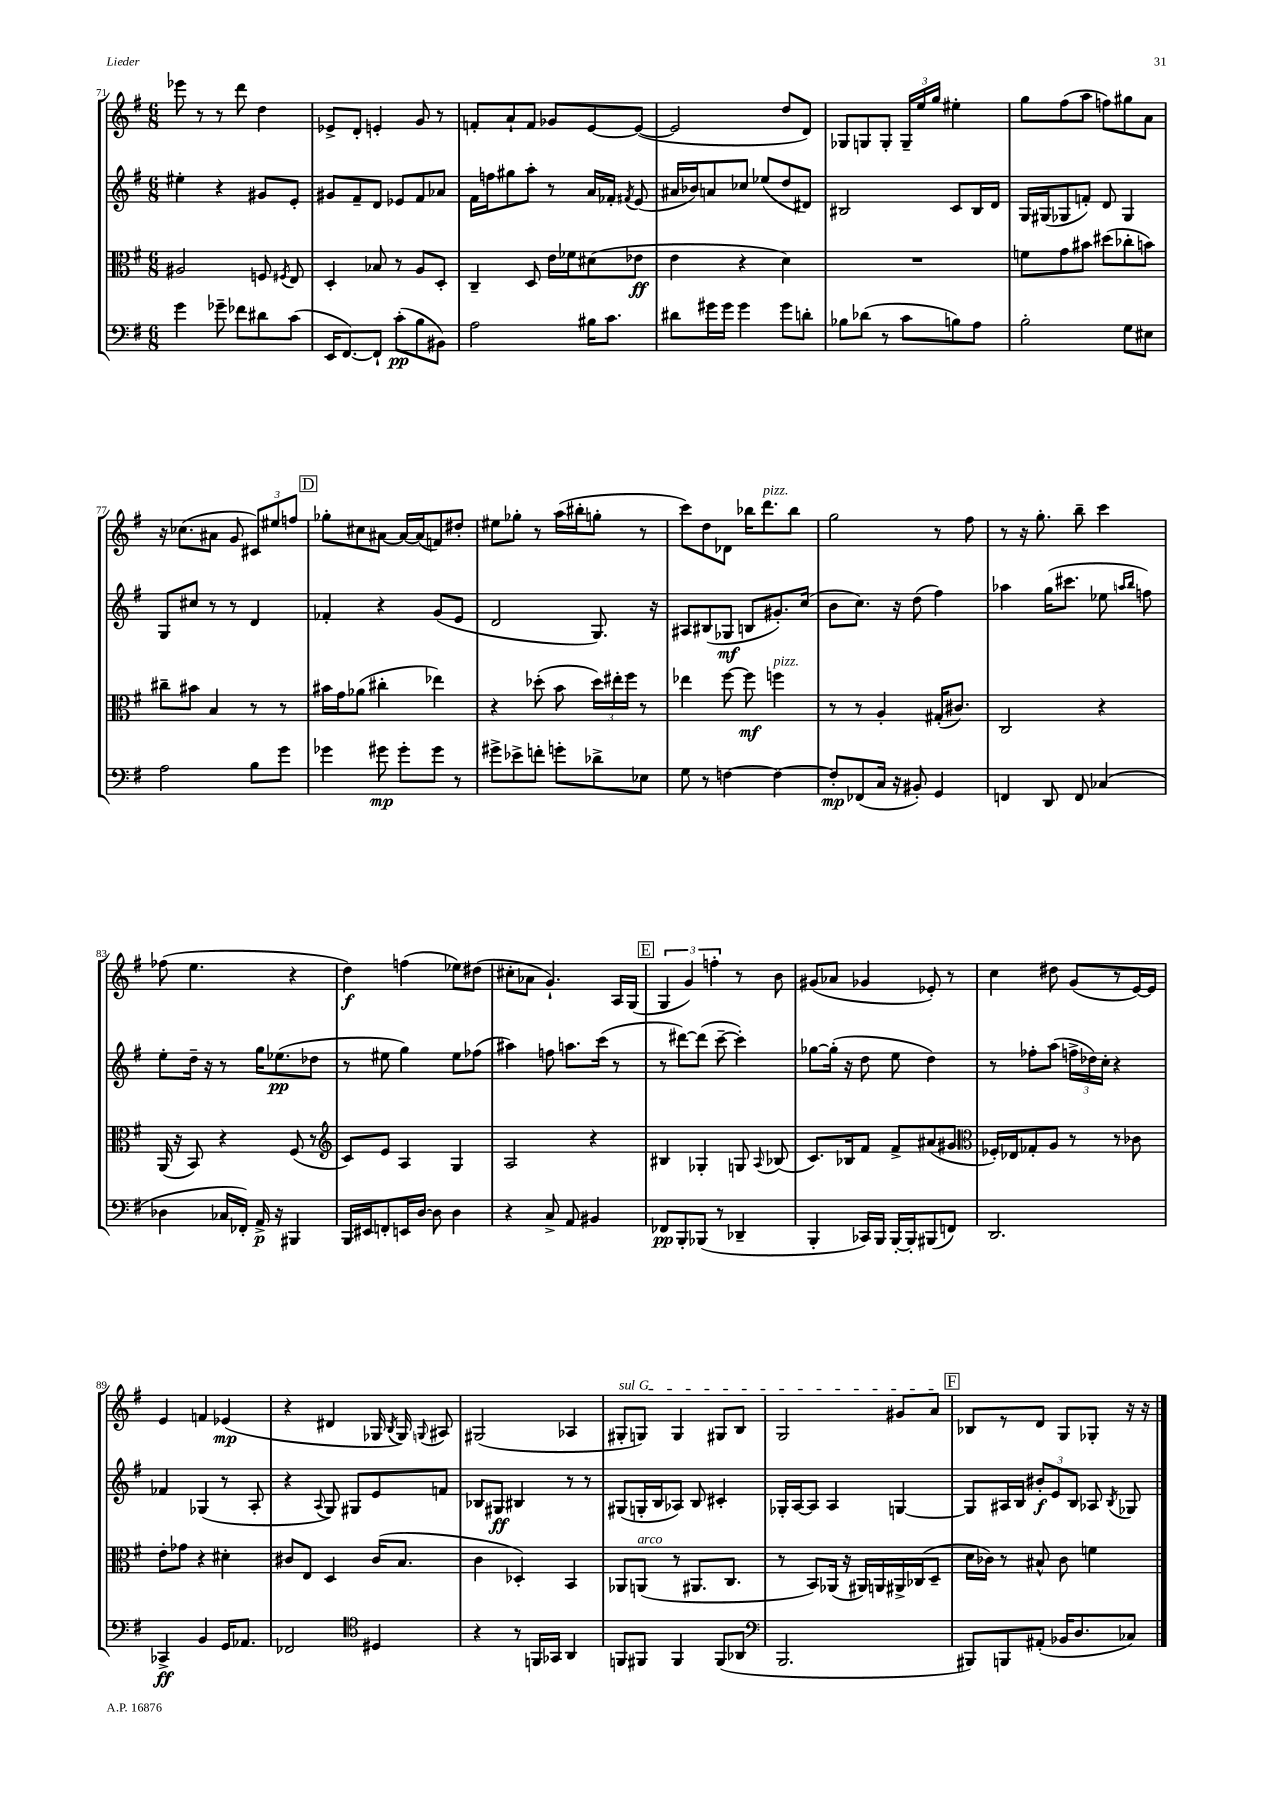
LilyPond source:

<<
\new StaffGroup <<
\new Staff = "s0" {
    \clef treble \key g \major \numericTimeSignature \time 6/8
    \autoBeamOff ees'''8 r8 r8 d'''8 d''4 |
    ees'8[-> d'8]-. e'4-. g'8 r8 |
    f'8[-. a'8-! f'8] ges'8[ e'8~ e'8]~( |
    e'2 d''8[ d'8]) |
    ges8[ g8 g8]-. \tuplet 3/2 { g16[-- e''16 g''16] } eis''4-. |
    g''8[ fis''8( a''8] f''8[) gis''8 a'8] |
    r16 ces''8.[( ais'8] g'8 \tuplet 3/2 { cis'8[) eis''8 f''8] } |
    \mark \markup { \box "D" } ges''8[-. cis''8 ais'8]~ ais'16[~ ais'16( f'8) dis''8]-. |
    eis''8[ ges''8]-. r8 a''16[( bis''16-. g''8]-. r8 |
    c'''8[) d''8 des'8] bes''16[ d'''8.^\markup { \italic "pizz." } bes''8] |
    g''2 r8 fis''8 |
    r8 r16 g''8.-. b''8-- c'''4 |
    fes''8( e''4. r4 |
    d''4\f) f''4( ees''8[) dis''8]( |
    cis''8[-. aes'8] g'4.-!) a16[ g16]( |
    \mark \markup { \box "E" } \tuplet 3/2 { g4 g'4) f''4-. } r8 b'8 |
    gis'8[( aes'8] ges'4 ees'8-.) r8 |
    c''4 dis''8 g'8[( r8 e'16~) e'16] |
    e'4 f'4 ees'4\mp( |
    r4 dis'4 ges16 \acciaccatura { b8 } ges16) \appoggiatura { g8 } ais8 |
    gis2( aes4 |
    \once \override TextSpanner.bound-details.left.text = \markup { \italic "sul G" } gis8[-.\startTextSpan g8]) g4 gis8[ b8] |
    g2 gis'8[ a'8]\stopTextSpan |
    \mark \markup { \box "F" } bes8[ r8 d'8] g8[ ges8]-. r16 r16 \bar "|." |
}
\new Staff = "s1" {
    \clef treble \key g \major \numericTimeSignature \time 6/8
    \autoBeamOff eis''4-. r4 gis'8[ e'8]-. |
    gis'8[ fis'8-- d'8] ees'8[ fis'8 aes'8] |
    fis'16[ f''16 gis''8 a''8]-. r8 a'16[ fes'16]-. \acciaccatura { fis'8 } e'8( |
    ais'16[ bes'16) a'8 ces''8] ees''8[( d''8 dis'8]) |
    bis2 c'8[ bis16 d'16] |
    g16[ gis16( ges8 f'8]-.) d'8 ges4 |
    g8[ cis''8] r8 r8 d'4 |
    \mark \markup { \box "D" } fes'4-. r4 g'8[( e'8] |
    d'2 g8.) r16 |
    ais8[ bis8( ges8]\mf b8[ gis'8.-.) c''16]( |
    b'8[ c''8.]) r16 d''8( fis''4) |
    aes''4 g''16[( cis'''8.] ees''8 \grace { a''16[ b''16] } f''8) |
    e''8[-. d''16]-- r16 r8 g''16[ ees''8.\pp( des''8] |
    r8 eis''8 g''4) eis''8[ fes''8]( |
    ais''4) f''8 a''8.[ c'''16]( r8 |
    \mark \markup { \box "E" } r8 dis'''8[~) dis'''8]( c'''8~-- c'''4-.) |
    ges''8[~ ges''16]-.( r16 d''8 e''8 d''4) |
    r8 fes''8[-. a''8]( \tuplet 3/2 { f''16[-> des''16) c''16]-. } r4 |
    fes'4 ges4( r8 a8-. |
    r4 \appoggiatura { a8 } g8) gis8[ e'8 f'8] |
    bes8[ gis8]\ff bis4 r8 r8 |
    gis8[( g16-. b16 aes8]) b8 cis'4-. |
    ges16[-. a16~ a8] a4 g4~ |
    \mark \markup { \box "F" } g8[ ais16 b16] \tuplet 3/2 { bis'8[-.\f e'8 b8] } aes8 \acciaccatura { b8 } ges8 \bar "|." |
}
\new Staff = "s2" {
    \clef alto \key g \major \numericTimeSignature \time 6/8
    \autoBeamOff ais2 f8 \acciaccatura { fis8 } e8 |
    d4-. bes8 r8 a8[ d8]-. |
    c4-- d8 e'16[ fes'16 dis'8( ees'8]\ff |
    e'4 r4 d'4) |
    R2. |
    f'8[ g'8 bis'8] dis''8[( ces''8-. b'8]) |
    cis''8[-- bis'8] b4 r8 r8 |
    \mark \markup { \box "D" } bis'16[ g'16 aes'8]( cis''4-. ees''4) |
    r4 des''8-.( b'8 \tuplet 3/2 { des''16[) eis''16-. fis''16] } r8 |
    ees''4 fis''8~ fis''8\mf f''4^\markup { \italic "pizz." } |
    r8 r8 a4-. gis16[-.( cis'8.]) |
    c2 r4 |
    a,16( r16 b,8) r4 fis8( r8 |
    \clef treble c'8[) e'8] a4 g4 |
    a2 r4 |
    \mark \markup { \box "E" } bis4 ges4-. g8 \appoggiatura { a8 } bes8( |
    c'8.[) bes16 fis'8] fis'8[-> ais'8( gis'8] |
    \clef alto fes16[-.) ees16 ges8-. a8] r8 r8 ces'8 |
    e'8[-. ges'8] r4 dis'4-. |
    cis'8[ e8] d4 cis'16[( b8.] |
    c'4 des4-.) b,4 |
    aes,8[ a,8]^\markup { \italic "arco" }( r8 ais,8.[ c8.] |
    r8 b,8[) aes,16]( r16 ais,16[) a,16 ais,16-> ces16( d8]-- |
    \mark \markup { \box "F" } d'16[ ces'16]) r8 bis8-^ ces'8 f'4 \bar "|." |
}
\new Staff = "s3" {
    \clef bass \key g \major \numericTimeSignature \time 6/8
    \autoBeamOff g'4 ges'8-- fes'8[ dis'8 c'8]( |
    e,16[ fis,8.~) fis,8]-! c'8[-.\pp( b8 bis,8]) |
    a2 bis16[ c'8.] |
    dis'8[ gis'16 gis'16] gis'4 gis'8[ d'8]-. |
    bes8[ des'8]( r8 c'8[ b8) a8] |
    b2-. g8[ eis8] |
    a2 b8[ g'8] |
    \mark \markup { \box "D" } ges'4 gis'8\mp gis'8[-. gis'8] r8 |
    gis'8[-> ees'8-> f'8]-. g'8[-. des'8-> ees8] |
    g8 r8 f4~ f4~ |
    f8[-.\mp fes,8( c16] r16 bis,8-.) g,4 |
    f,4 d,8 f,8 ces4( |
    des4 ces16[ fes,16]-.) a,16->\p r16 bis,,4 |
    b,,16[ eis,16 f,8-. e,16 d16]~ d8 d4 |
    r4 c8-> a,8 bis,4 |
    \mark \markup { \box "E" } fes,8[\pp b,,8-. bes,,8]( r8 des,4-- |
    b,,4-. ces,16[) b,,16] b,,16[~-. b,,16-. bis,,8( f,8]) |
    d,2. |
    ces,4->\ff b,4 g,16[ aes,8.] |
    fes,2 \clef tenor dis4 |
    r4 r8 f,16[ ges,16] a,4 |
    f,8[ fis,8] fis,4 fis,8[( aes,8] |
    \clef bass b,,2. |
    \mark \markup { \box "F" } bis,,8[) b,,8 ais,8]-.( bes,16[ d8. ces8]) \bar "|." |
}
>>
>>
\layout { \context { \Score currentBarNumber = #71 } }
